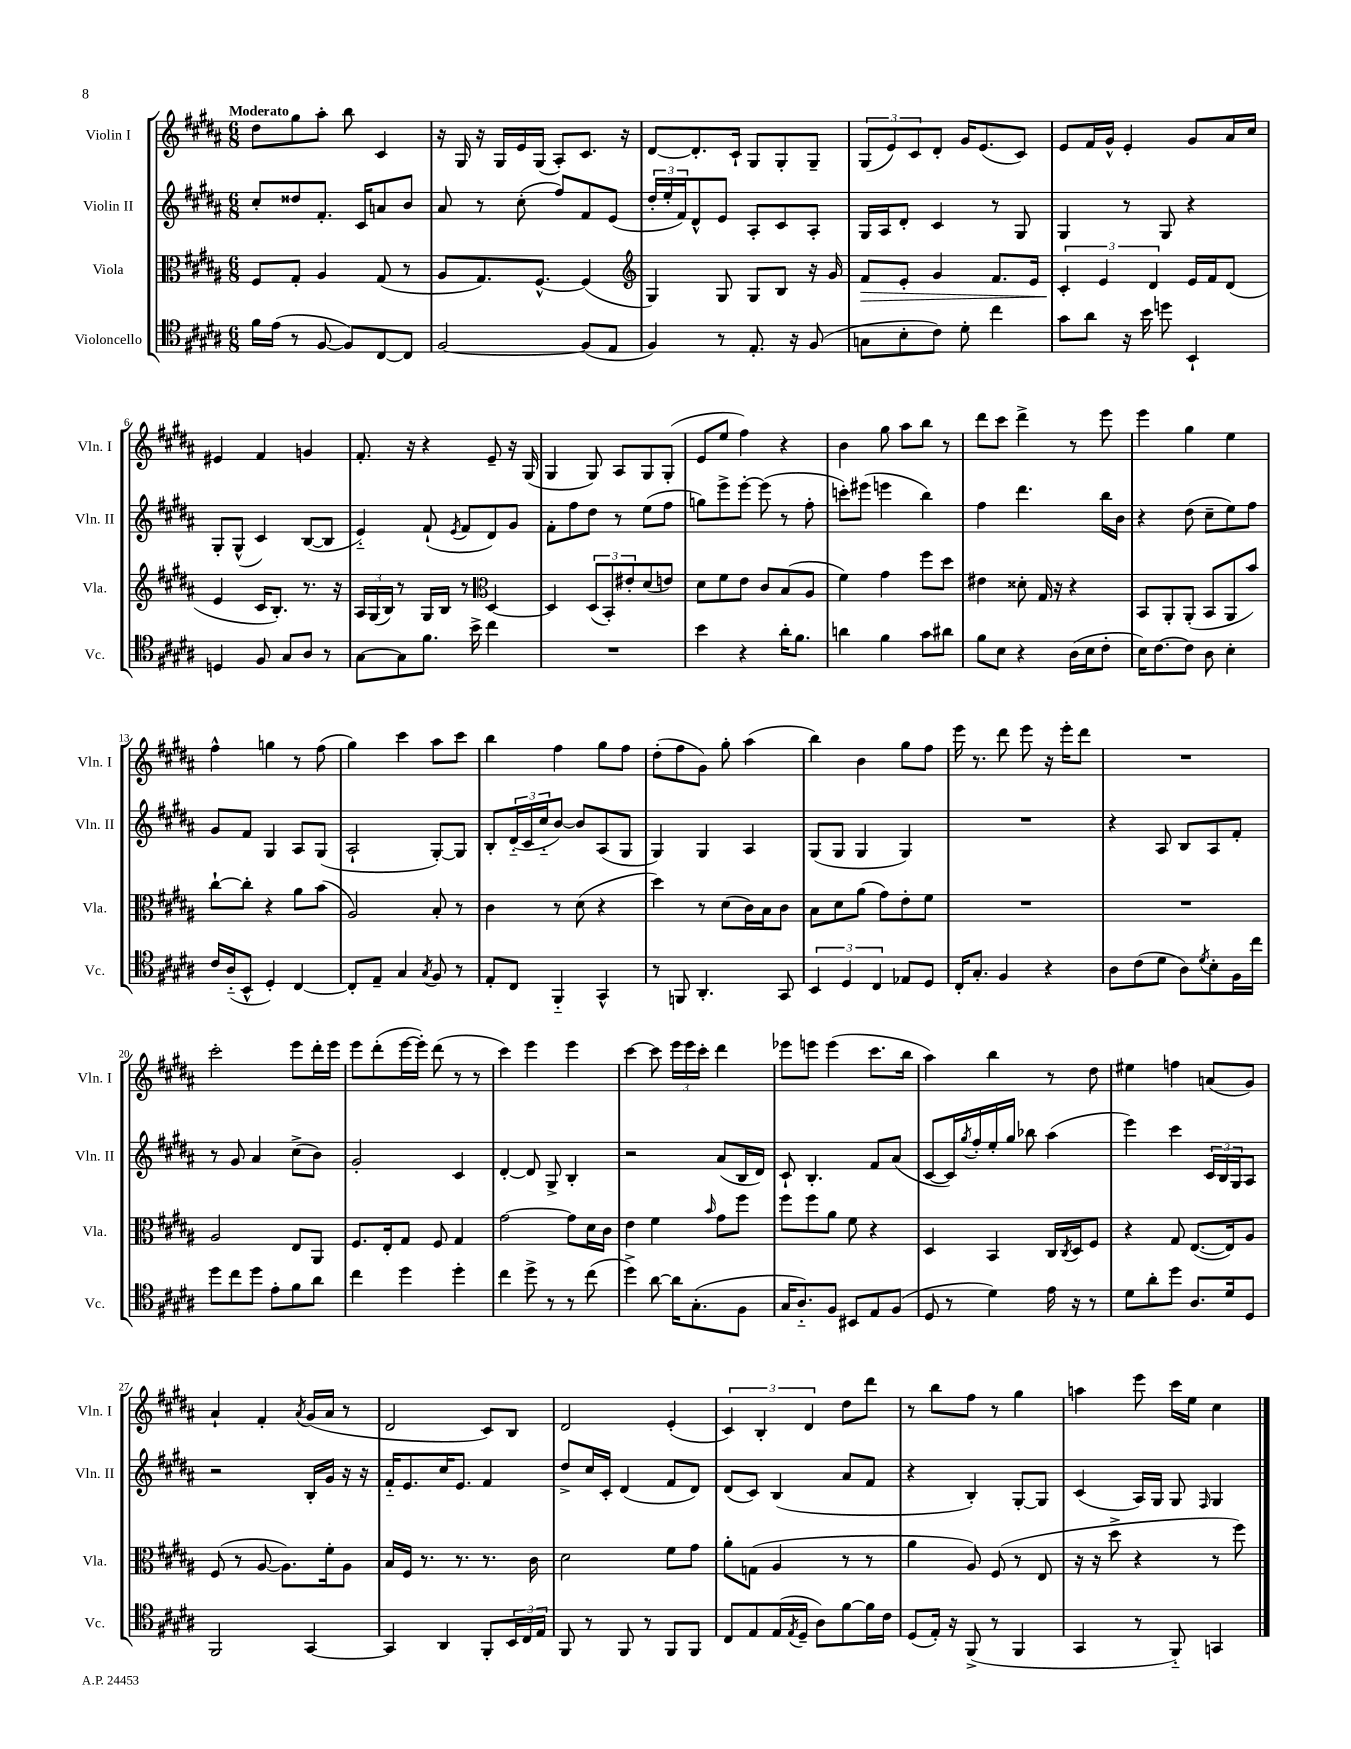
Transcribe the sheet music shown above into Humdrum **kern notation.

**kern	**kern	**dynam	**kern	**kern
*part4	*part3	*part3	*part2	*part1
*staff4	*staff3	*staff3	*staff2	*staff1
*I"Violoncello	*I"Viola	*	*I"Violin II	*I"Violin I
*I'Vc.	*I'Vla.	*	*I'Vln. II	*I'Vln. I
*clefC4	*clefC3	*	*clefG2	*clefG2
*k[f#c#g#d#a#]	*k[f#c#g#d#a#]	*	*k[f#c#g#d#a#]	*k[f#c#g#d#a#]
*M6/8	*M6/8	*	*M6/8	*M6/8
=1	=1	=1	=1	=1
!	!	!	!	!LO:TX:a:B:t=Moderato
16f#\LL	8F#/L	.	8cc#'/L	8dd#\L
(16e\JJ	.	.	.	.
8r	8G#'/J	.	8dd##X/	8gg#\
[8F#/	4A#/	.	8.f#'/J	8aa#'\J
8F#/L])	.	.	.	8bb\
.	.	.	16c#/KL	.
[8C#/	(8G#/	.	8an/	4c#/
8C#/J]	8r	.	8b/J	.
=2	=2	=2	=2	=2
[2F#/	8A#/L	.	8a#/	16r
.	.	.	.	16G#/
.	8.G#/)	.	8r	16r
.	.	.	.	16G#/LL
.	.	.	(8cc#'\	16e/
.	[8.F#^^/J	.	.	(16G#/JJ
.	.	.	8ff#/L)	8A#'/L)
(8F#/L]	(4F#/]	.	8f#/	8.c#/J
8E/J	.	.	(8e/J	.
.	.	.	.	16r
=3	=3	=3	=3	=3
*	*clefG2	*	*	*
4F#/)	4G#/)	.	24dd#'/LL	[8d#/L
.	.	.	24ee'/	.
.	.	.	24f#/J)	.
.	.	.	8d#^^/	8.d#'/]
8r	8G#/	.	8e/J	.
.	.	.	.	16c#`/Jk
8.E'/	8G#/L	.	8A#'/L	8G#/L
.	8B/J	.	8c#/	8G#'/
16r	.	.	.	.
(8F#/	16r	.	8A#'/J	8G#~/J
.	16g#/	.	.	.
=4	=4	=4	=4	=4
!	!	!LO:HP:b	!	!
8Gn\L	8f#/L	>	16G#/LL	(12G#/L
.	.	.	16A#/J	.
.	.	.	.	12e/)
8B'\	8e'/J	.	8d#'/J	.
.	.	.	.	12c#/
8c#\J)	4g#/	.	4c#/	8d#'/J
8d#'\	.	.	.	16g#/KL
.	.	.	.	(8.e/
4cc#\	8.f#/L	.	8r	.
.	.	.	8G#/	8c#/J)
.	16e/Jk	.	.	.
=5	=5	=5	=5	=5
8g#\L	6c#'/	.	4G#/	8e/L
8a#\J	.	.	.	16f#/L
.	6e/	]	.	.
.	.	.	.	16g#^^/JJ
16r	.	.	8r	4e'/
16b\	.	.	.	.
.	6d#/	.	.	.
8ddn\	.	.	8G#/	.
4BB`/	16e/LL	.	4r	8g#/L
.	16f#/J	.	.	.
.	(8d#/J	.	.	16a#/L
.	.	.	.	16cc#/JJ
!!LO:LB:g=z
=6	=6	=6	=6	=6
4Dn/	4e/	.	8G#'/L	4e#X/
.	.	.	(8G#^^/J	.
8F#/	16c#/KL	.	4c#/)	4f#/
.	8.B'/J)	.	.	.
8G#/L	.	.	.	.
8A#/J	8.r	.	([8B/L	4gn/
8r	.	.	8B/J]	.
.	16r	.	.	.
=7	=7	=7	=7	=7
[8G#\L	24A#/LL	.	4e/)	8.f#'/
.	(24G#/	.	.	.
.	24B/JJ)	.	.	.
8G#\]	8r	.	.	.
.	.	.	.	16r
8.f#\J	16G#/LL	.	(8f#`/	4r
.	16B/JJ	.	.	.
.	.	.	8qe/	.
.	8r	.	8f#/L	.
16b^\	.	.	.	.
*	*clefC3	*	*	*
4cc#\	[4D#/	.	8d#/)	8e~/
.	.	.	8g#/J	16r
.	.	.	.	(16G#/
=8	=8	=8	=8	=8
2.r	4D#/]	.	8f#'\L	4G#/
.	.	.	8ff#\	.
.	(12D#/L	.	8dd#\J	8G#/)
.	12BB'/)	.	.	.
.	.	.	8r	8A#/L
.	12e#X'/	.	.	.
.	(8d#/	.	(8ee\L	8G#/
.	8en/J)	.	8ff#\J	(8G#'/J
=9	=9	=9	=9	=9
4b\	8d#\L	.	8ggn\L)	8e/L
.	8f#\	.	8eee^\	8ee/J
4r	8e\J	.	[8eee'\J	4ff#\)
.	8c#/L	.	(8eee\]	.
16a#'\KL	(8B/	.	8r	4r
8.f#\J	.	.	.	.
.	8A#/J	.	8ff#'\	.
=10	=10	=10	=10	=10
4an\	4f#\)	.	8cccn'\L)	4b\
.	.	.	(8eee#X\J	.
4f#\	4g#\	.	4eeen\	8gg#\
.	.	.	.	8aa#\L
8g#\L	8ff#\L	.	4bb\)	8bb\J
8a#X\J	8dd#\J	.	.	8r
=11	=11	=11	=11	=11
8f#\L	4e#X\	.	4ff#\	8ddd#\L
8B\J	.	.	.	8ccc#\J
4r	8d##X'\	.	4.ddd#\	4ddd#^\
.	16G#/	.	.	.
.	16r	.	.	.
(16A#\LL	4r	.	.	8r
16B\J	.	.	.	.
8c#'\J	.	.	16bb\LL	8eee\
.	.	.	16b\JJ	.
=12	=12	=12	=12	=12
16B\KL)	8BB/L	.	4r	4eee\
[8.c#\	.	.	.	.
.	8AA#'/	.	.	.
8c#\J]	(8AA#'/J	.	(8dd#\	4gg#\
8A#\	8BB/L	.	8cc#~\L	.
4B'\	8AA#/	.	8ee\)	4ee\
.	8b/J)	.	8ff#\J	.
!!LO:LB:g=z
=13	=13	=13	=13	=13
16c#/LL	[8cc#`\L	.	8g#/L	4ff#^^\
(16A#/J	.	.	.	.
8BB^^/J	8cc#'\J]	.	8f#/J	.
4D#'/)	4r	.	4G#/	4ggn\
[4C#/	8a#\L	.	8A#/L	8r
.	(8b\J	.	(8G#/J	(8ff#\
=14	=14	=14	=14	=14
8C#'/L]	2A#/)	.	2A#`/	4gg#\)
8E~/J	.	.	.	.
4G#/	.	.	.	4ccc#\
8qG#/	.	.	.	.
8F#/	8B'/	.	[8G#'/L)	8aa#\L
8r	8r	.	8G#/J]	8ccc#\J
=15	=15	=15	=15	=15
8E'/L	4c#\	.	8B'/L	4bb\
8C#/J	.	.	(24d#/L	.
.	.	.	24c#/	.
.	.	.	24cc#/J	.
4FF#/	8r	.	[8b/J)	4ff#\
.	(8d#\	.	8b/L]	.
4GG#^^/	4r	.	(8A#/	8gg#\L
.	.	.	8G#/J	8ff#\J
=16	=16	=16	=16	=16
8r	4dd#\)	.	4G#/)	(8dd#'\L
8FFn/	.	.	.	8ff#\
4.AA#'/	8r	.	4G#/	8g#\J)
.	(8d#\L	.	.	8gg#'\
.	16c#\L)	.	4A#/	(4aa#\
.	16B\J	.	.	.
8GG#/	8c#\J	.	.	.
=17	=17	=17	=17	=17
6BB/	8B\L	.	(8G#/L	4bb\)
.	8d#\	.	8G#/J	.
6D#/	.	.	.	.
.	(8a#\J	.	4G#/	4b\
6C#/	.	.	.	.
.	8g#\L)	.	.	.
8E-X/L	8e'\	.	4G#/)	8gg#\L
8D#/J	8f#\J	.	.	8ff#\J
=18	=18	=18	=18	=18
16C#'/KL	2.r	.	2.r	16eee\
8.G#'/J	.	.	.	8.r
4F#/	.	.	.	8ddd#\
.	.	.	.	8eee\
4r	.	.	.	16r
.	.	.	.	16eee'\KL
.	.	.	.	8ddd#\J
=19	=19	=19	=19	=19
8A#\L	2.r	.	4r	2.r
(8c#\	.	.	.	.
8d#\J	.	.	8A#/	.
8A#\L)	.	.	8B/L	.
8qd#/	.	.	.	.
8B'\	.	.	8A#/	.
16F#\L	.	.	8f#'/J	.
16cc#\JJ	.	.	.	.
!!LO:LB:g=z
=20	=20	=20	=20	=20
8dd#\L	2A#/	.	8r	2ccc#'\
8cc#\	.	.	8g#/	.
8dd#\J	.	.	4a#/	.
8e'\L	.	.	.	.
8f#\	8E/L	.	(8cc#^\L	8eee\L
8a#\J	8AA#/J	.	8b\J)	16ddd#'\L
.	.	.	.	16eee\JJ
=21	=21	=21	=21	=21
4cc#\	8.F#/L	.	2g#'/	8eee\L
.	.	.	.	(8ddd#'\
.	16E'/k	.	.	.
4dd#\	8G#/J	.	.	[16eee\L
.	.	.	.	16eee'\JJ])
.	8F#/	.	.	(8ddd#\
4dd#'\	4G#/	.	4c#/	8r
.	.	.	.	8r
=22	=22	=22	=22	=22
4cc#\	[2g#\	.	[4d#'/	4ccc#\)
8dd#^\	.	.	8d#/]	4eee\
8r	.	.	8G#^/	.
8r	8g#\L]	.	4B'/	4eee\
(8cc#\	16d#\L	.	.	.
.	16c#\JJ	.	.	.
=23	=23	=23	=23	=23
4dd#^\)	4e\	.	2r	[4ccc#\
[8a#\	4f#\	.	.	8ccc#\]
16a#\KL]	.	.	.	24eee\LL
.	.	.	.	24eee\
(8.G#'\	.	.	.	.
.	.	.	.	24ccc#'\JJ
.	16qqb/	.	.	.
.	8g#\L	.	(8a#/L	4ddd#\
8F#\J	8ff#\J	.	16B/L	.
.	.	.	16d#/JJ)	.
=24	=24	=24	=24	=24
16G#/KL	8ff#\L	.	8c#`/	8eee-X\L
8.A#/)	.	.	.	.
.	8ff#\	.	4.B'/	8eeen\J
8F#/J	8a#\J	.	.	(4eee\
8BB#X/L	8f#\	.	.	.
8E/	4r	.	8f#/L	8.ccc#\L
(8F#/J	.	.	(8a#/J	.
.	.	.	.	16bb\Jk
=25	=25	=25	=25	=25
8D#/	4D#/	.	[8c#/L	4aa#\)
8r	.	.	16c#/L])	.
.	.	.	8qgg#/	.
.	.	.	16ff#'/	.
4d#\)	4BB/	.	16ee'/	4bb\
.	.	.	16gg#/JJ	.
.	.	.	8bb-X\	.
16e\	16C#/LL	.	(4aa#\	8r
.	8qC#/	.	.	.
16r	16D#/J	.	.	.
8r	8F#/J	.	.	8dd#\
=26	=26	=26	=26	=26
8d#\L	4r	.	4eee\)	4ee#X\
8a#'\	.	.	.	.
8dd#\J	8G#/	.	4ccc#\	4ffn\
8.A#/L	([8.E/L	.	.	.
.	.	.	24c#/LL	(8an/L
.	.	.	24B/	.
16d#/k	16E/k])	.	.	.
.	.	.	24G#/J	.
8D#/J	8A#/J	.	8A#/J	8g#/J)
!!LO:LB:g=z
=27	=27	=27	=27	=27
2FF#/	(8F#/	.	2r	4a#`/
.	8r	.	.	.
.	[8A#/	.	.	4f#'/
.	8.A#\L])	.	.	.
.	.	.	.	8qa#/
[4GG#/	.	.	16B'/LL	(16g#/LL
.	16f#'\k	.	16g#/JJ	16a#/JJ
.	8A#\J	.	16r	8r
.	.	.	16r	.
=28	=28	=28	=28	=28
4GG#/]	16B/LL	.	16f#/KL	2d#/
.	16F#/JJ	.	8.e/	.
.	8.r	.	.	.
4AA#/	.	.	16cc#/K	.
.	8.r	.	8.e/J	.
8FF#'/L	8.r	.	4f#/	8c#/L)
24BB/L	.	.	.	8B/J
24C#/	.	.	.	.
.	16c#\	.	.	.
24E/JJ	.	.	.	.
=29	=29	=29	=29	=29
8FF#/	2d#\	.	8dd#^/L	2d#/
8r	.	.	16cc#/L	.
.	.	.	16c#'/JJ	.
8FF#/	.	.	(4d#/	.
8r	.	.	.	.
8FF#/L	8f#\L	.	8f#/L	(4e'/
8FF#/J	8g#\J	.	8d#/J)	.
=30	=30	=30	=30	=30
8C#/L	8a#'\L	.	(8d#/L	6c#/)
8E/	(8Gn\J	.	8c#/J)	.
.	.	.	.	6B'/
(16E/L	4A#/	.	(4B/	.
8qE/	.	.	.	.
16D#~/JJ	.	.	.	.
.	.	.	.	6d#/
8A#\L)	.	.	.	.
[8f#\	8r	.	8a#/L	8dd#\L
16f#\L]	8r	.	8f#/J	8ddd#\J
16c#\JJ	.	.	.	.
=31	=31	=31	=31	=31
(8D#/L	4a#\	.	4r	8r
16E'/Jk)	.	.	.	8bb\L
16r	.	.	.	.
(8FF#^/	8A#/)	.	4B'/)	8ff#\J
8r	(8F#/	.	.	8r
4FF#/	8r	.	[8G#'/L	4gg#\
.	8E/	.	8G#/J]	.
=32	=32	=32	=32	=32
4GG#/	16r	.	(4c#/	4aan\
.	16r	.	.	.
.	8dd#^\	.	.	.
8r	4r	.	16A#/LL)	8eee\
.	.	.	16G#/JJ	.
8FF#/)	.	.	8G#/	16ccc#\LL
.	.	.	.	16ee\JJ
.	.	.	16qqF#/	.
4GGn/	8r	.	4G#/	4cc#\
.	8ff#\)	.	.	.
==	==	==	==	==
*-	*-	*-	*-	*-
